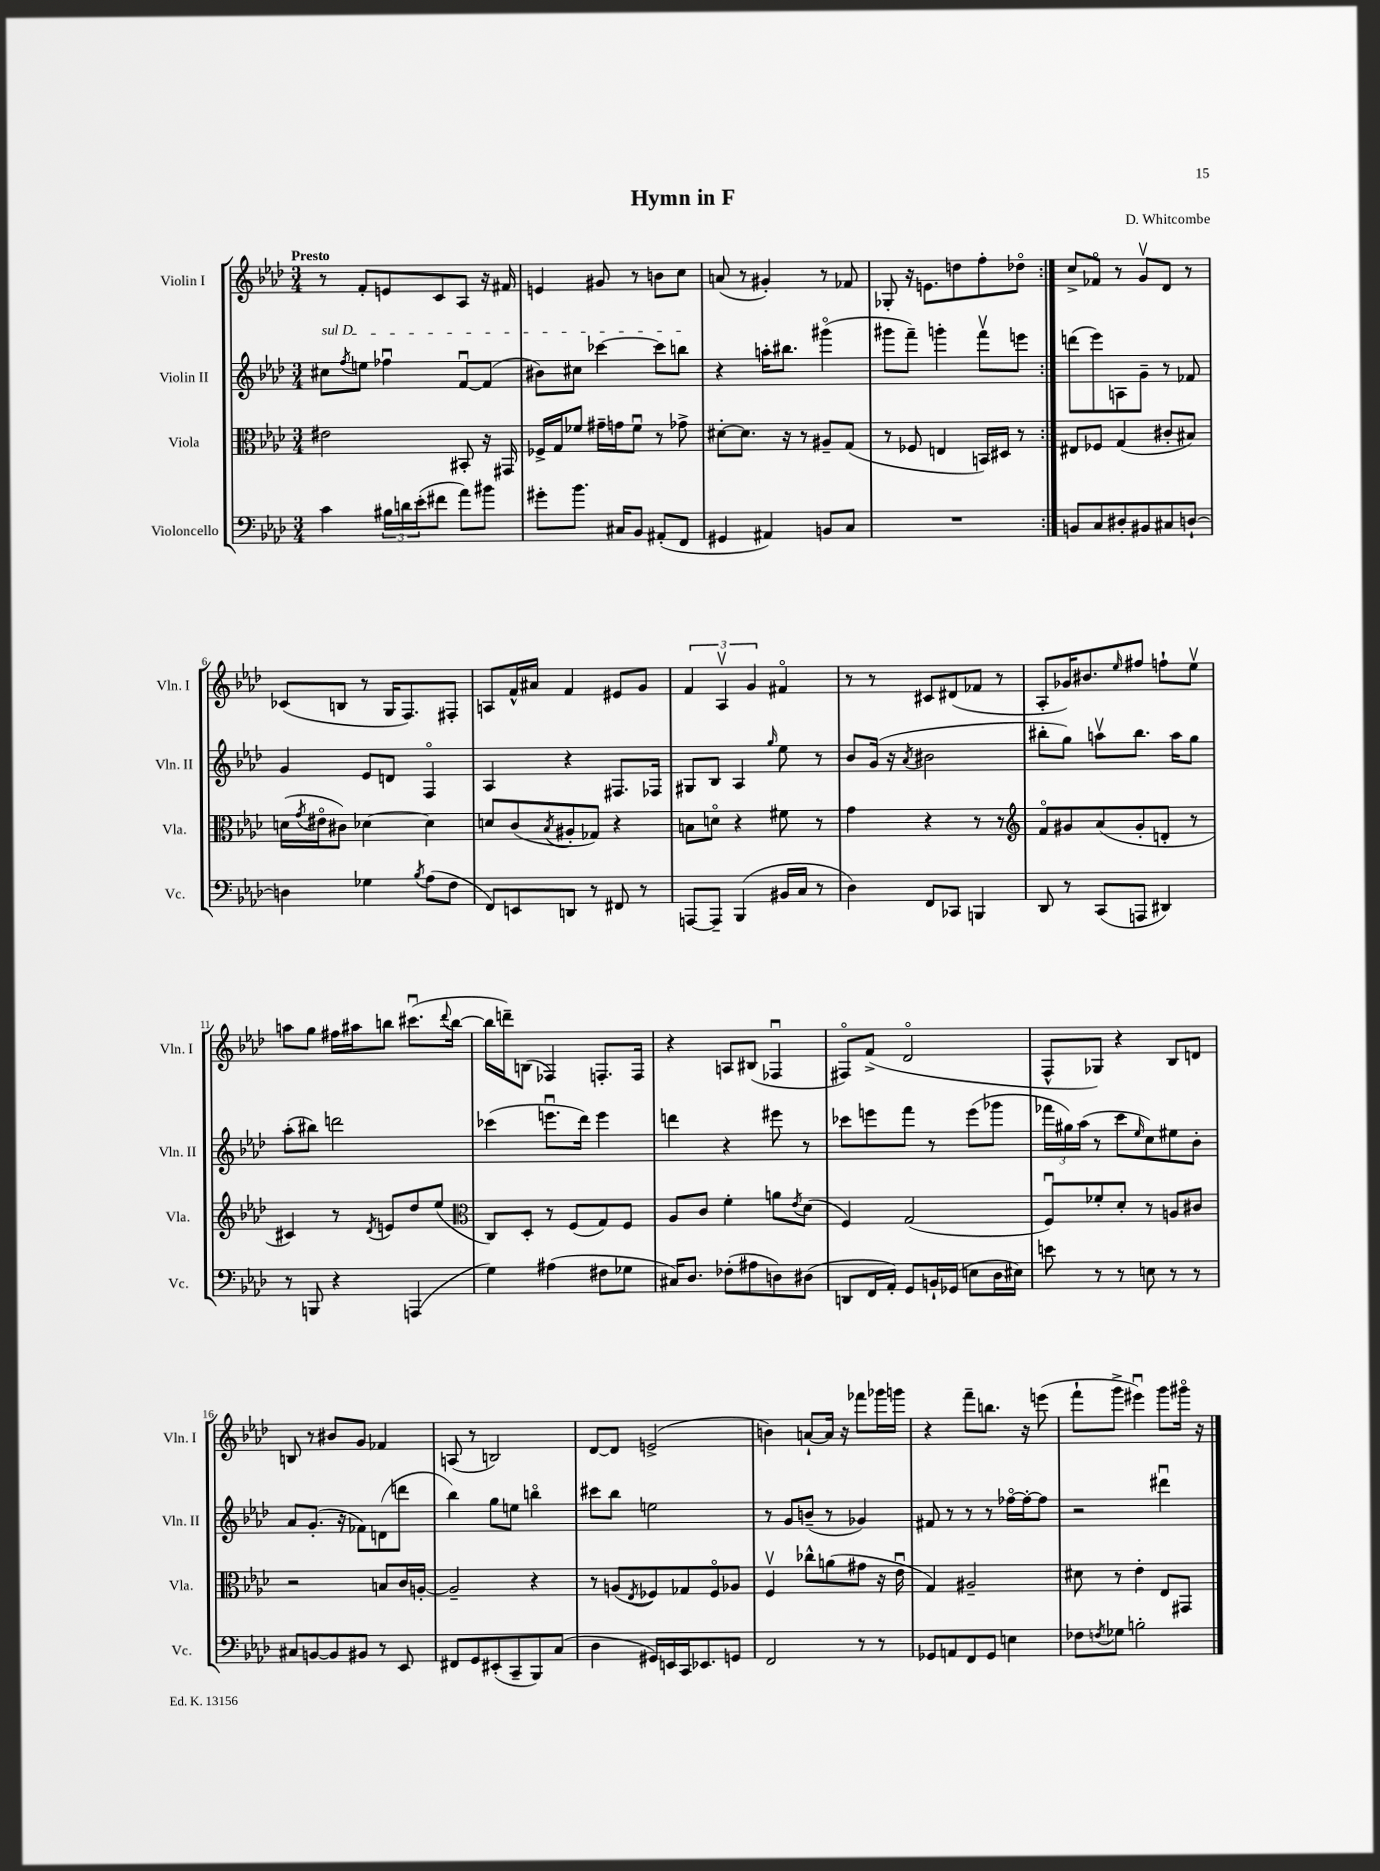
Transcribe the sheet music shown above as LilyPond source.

\header { title = "Hymn in F" composer = "D. Whitcombe" }
<<
\new StaffGroup <<
\new Staff = "s0" \with { instrumentName = "Violin I" shortInstrumentName = "Vln. I" } {
    \clef treble \key aes \major \numericTimeSignature \time 3/4 \tempo "Presto"
    \repeat volta 2 { r8 f'8-. e'8 c'8 aes8 r16 fis'16 |
    e'4 gis'8 r8 b'8 c''8 |
    a'8( r8 gis'4-.) r8 fes'8 |
    ges8-. r16 e'8. d''8 f''8-. des''8\flageolet | }
    c''8-> fes'8\flageolet r8 g'8\upbow des'8 r8 |
    ces'8( b8 r8 g16 f8.) fis8-. |
    a8 f'16-^ ais'16 f'4 eis'8 g'8 |
    \tuplet 3/2 { f'4 aes4\upbow g'4 } fis'4\flageolet |
    r8 r8 cis'8 dis'8( fes'8 r8 |
    aes8-. ges'16) bis'8. \grace { ees''16 } fis''8 f''8-! ees''8\upbow |
    a''8 g''8 fis''16 ais''16 b''8 cis'''8.\downbow( \appoggiatura { des'''8 } b''16~ |
    b''16 d'''16--) b8( fes4) f8.-. f16 |
    r4 a8 bis8( fes4\downbow |
    fis8\flageolet) f'8->( des'2\flageolet |
    f8-^ ges8) r4 bes8 d'8 |
    b8 r8 bis'8 g'8 fes'4 |
    a8( r8 b2) |
    des'8~ des'8 e'2->( |
    b'4) a'8~-! a'16 r16 fes'''8 ges'''16 g'''16 |
    r4 f'''8-- b''8. r16 e'''8( |
    f'''8-! g'''8-> eis'''4\downbow) g'''8 gis'''16\flageolet r16 \bar "|." |
}
\new Staff = "s1" \with { instrumentName = "Violin II" shortInstrumentName = "Vln. II" } {
    \clef treble \key aes \major \numericTimeSignature \time 3/4
    \repeat volta 2 { \once \override TextSpanner.bound-details.left.text = \markup { \italic "sul D" } cis''8\startTextSpan \acciaccatura { f''8 } e''8 fes''4\downbow f'8~\downbow f'8( |
    bis'8) cis''8 ces'''4~ ces'''8 b''8\stopTextSpan |
    r4 a''16-. bis''8. gis'''4\flageolet( |
    gis'''8 f'''8--) g'''4-. f'''8\upbow e'''8 | }
    d'''8( ees'''8) a8 g'8-- r8 fes'8 |
    g'4 ees'8 d'8 f4\flageolet |
    aes4 r4 fis8. fes16 |
    gis8 bes8 aes4 \grace { g''16 } ees''8 r8 |
    bes'8 g'16( r16 \acciaccatura { aes'8 } bis'2 |
    bis''8-. g''8) a''8\upbow bis''8. a''16 g''8 |
    aes''8-.( bis''8) d'''2 |
    ces'''4( e'''8.\downbow des'''16) e'''4 |
    d'''4 r4 eis'''8 r8 |
    ces'''8 e'''8 f'''8 r8 e'''8( ges'''8 |
    \tuplet 3/2 { fes'''16 gis''16) aes''16( } r8 c'''8 \grace { ees''16 } c''8) eis''8 bes'8-. |
    aes'8 g'8.-.( r16 fes'8) d'8( d'''8 |
    bes''4) g''8 e''8 b''4\flageolet |
    cis'''8 bes''8 e''2 |
    r8 g'8 b'8--( r8 ges'4) |
    fis'8 r8 r8 r8 fes''16~\flageolet fes''16~-. fes''8 |
    r2 dis'''4\downbow \bar "|." |
}
\new Staff = "s2" \with { instrumentName = "Viola" shortInstrumentName = "Vla." } {
    \clef alto \key aes \major \numericTimeSignature \time 3/4
    \repeat volta 2 { eis'2 bis,8-. r16 gis,16 |
    fes16-> g16 fes'8 gis'16-- g'16 fes'8\downbow r8 ges'8-> |
    dis'8~-. dis'8. r16 r8 ais8-- g8( |
    r8 fes8 e4 b,16) dis16 r8 | }
    eis8 fes8 g4( cis'8-. bis8) |
    d'16( \acciaccatura { g'8 } eis'16\flageolet cis'8) des'4~ des'4 |
    d'8 c'8( \acciaccatura { bes8 } ais8-. ges8) r4 |
    b8 d'8\flageolet r4 fis'8 r8 |
    g'4 r4 r8 r8 |
    \clef treble f'8\flageolet gis'8 aes'8( gis'8-. d'8-. r8 |
    cis'4) r8 \acciaccatura { des'8 } e'8 des''8 ees''8( |
    \clef alto c8) des8-. r8 f8( g8) f8 |
    aes8 c'8 f'4-. a'8 \acciaccatura { ees'8 } des'8( |
    f4) g2( |
    f8\downbow) fes'8-. des'8-. r8 a8 cis'8 |
    r2 b8 c'16 a16~-. |
    a2-- r4 |
    r8 a8( \acciaccatura { ees8 } fes8) ges8 fes8\flageolet aes8 |
    f4\upbow ces''8-^ a'8( gis'8 r16 ees'16\downbow |
    g4) ais2-- |
    dis'8 r8 ees'4-. ees8 gis,8 \bar "|." |
}
\new Staff = "s3" \with { instrumentName = "Violoncello" shortInstrumentName = "Vc." } {
    \clef bass \key aes \major \numericTimeSignature \time 3/4
    \repeat volta 2 { c'4 \tuplet 3/2 { bis16 d'16 ees'16-.( } fis'8 aes'8) bis'8 |
    gis'8-. bes'8. cis16 bes,8 ais,8-.( f,8 |
    gis,4 ais,4) b,8 c8 |
    R2. | }
    b,8 c8 dis8-. bis,8 cis8 d8~-! |
    d4 ges4 \acciaccatura { bes8 } aes8( f8 |
    f,8) e,8 d,8 r8 fis,8 r8 |
    a,,8~ a,,8-- bes,,4( bis,16 c16 r8 |
    des4) f,8 ces,8 b,,4 |
    des,8 r8 c,8( a,,8 dis,4) |
    r8 b,,8 r4 a,,4( |
    g4) ais4( fis8 ges8 |
    cis16) des8. fes8-.( ais8 d8) dis8( |
    d,8 f,16 aes,16-.) g,8 b,16-! ges,16( e8 des16 eis16) |
    e'8 r8 r8 e8 r8 r8 |
    cis8 b,8~ b,8 bis,8 r8 ees,8 |
    fis,8 g,8 eis,8-.( c,8-- bes,,8) c8( |
    des4 gis,16) e,16 c,16 ees,8. g,8 |
    f,2 r8 r8 |
    ges,8 a,8 f,8 ges,8 e4 |
    fes8 \acciaccatura { f8 } ges8 b2-. \bar "|." |
}
>>
>>
